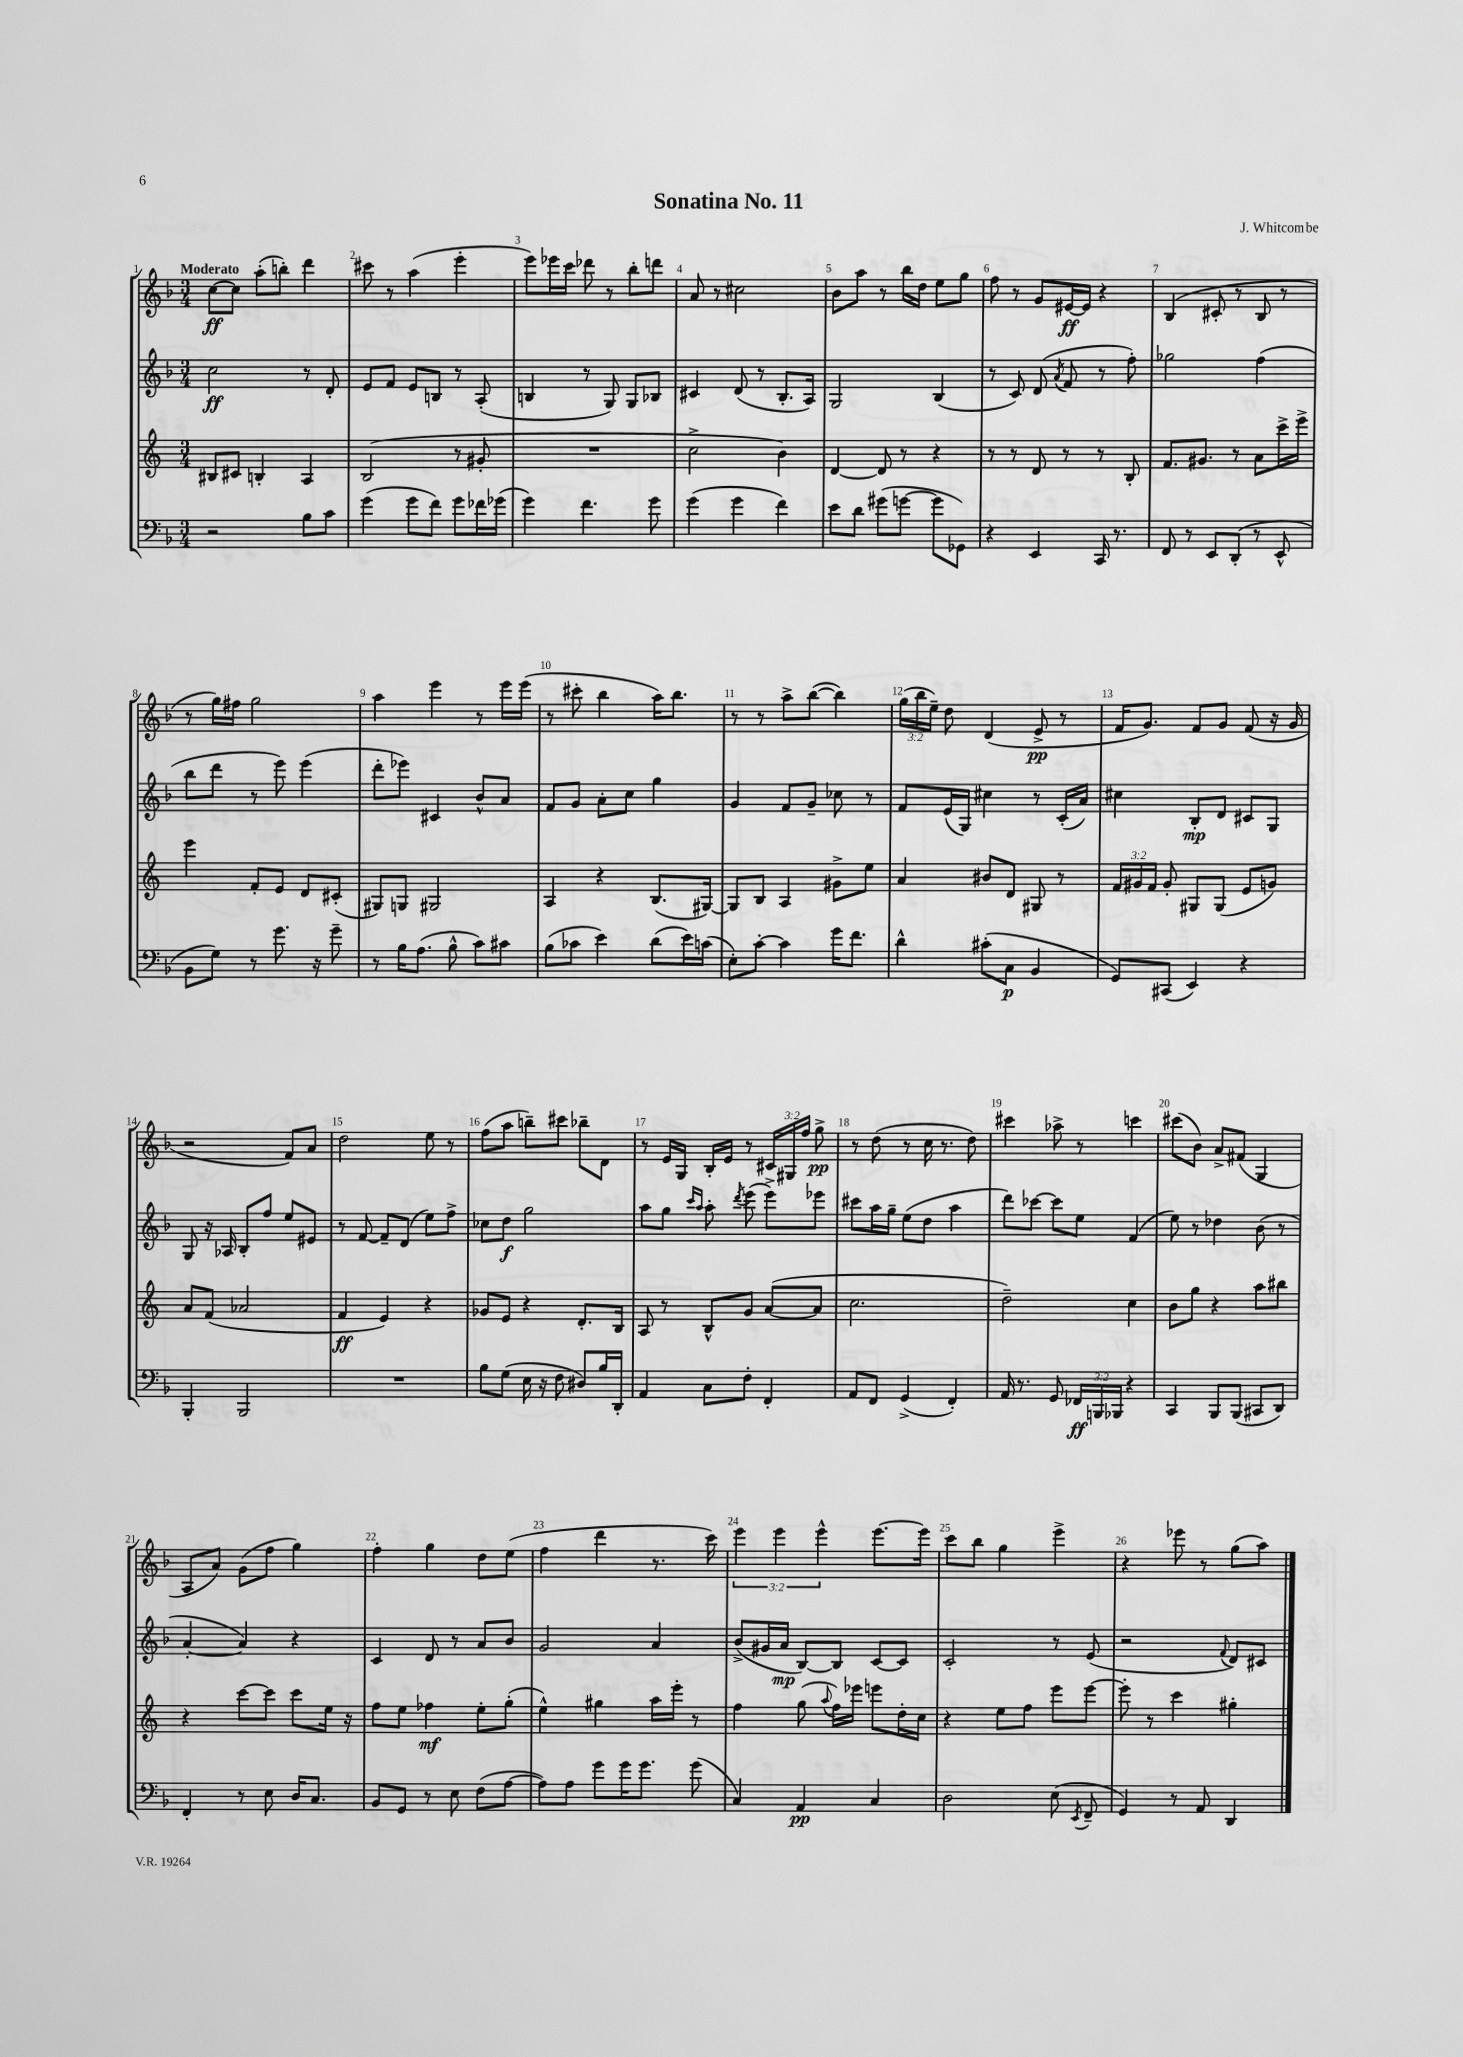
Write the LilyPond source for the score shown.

\header { title = "Sonatina No. 11" composer = "J. Whitcombe" }
<<
\new StaffGroup <<
\new Staff = "s0" {
    \clef treble \key f \major \numericTimeSignature \time 3/4 \override Staff.TupletNumber.text = #tuplet-number::calc-fraction-text \tempo "Moderato"
    \autoBeamOff c''8[~\ff c''8] a''8[-.( b''8]-.) d'''4 |
    cis'''8 r8 a''4( e'''4-. |
    e'''8[) ees'''16 c'''16] des'''8 r8 bes''8[-. d'''8] |
    a'8 r8 cis''2 |
    bes'8[ a''8] r8 bes''16[ d''16] e''8[ g''8] |
    f''8 r8 g'8[ eis'16~\ff eis'16] r4 |
    bes4( cis'8-. r8 bes8 r8 |
    r8 g''16[) fis''16] g''2 |
    a''4 e'''4 r8 e'''16[ e'''16]( |
    r8 cis'''8-. bes''4 a''16[) bes''8.] |
    r8 r8 a''8[-> bes''8]~( bes''4) |
    \tuplet 3/2 { g''16[( bes''16 e''16]--) } d''8 d'4( e'8->\pp r8 |
    f'16[ g'8.]) f'8[ g'8] f'8( r16 g'16 |
    r2 f'8[) a'8] |
    d''2 e''8 r8 |
    f''8[( a''8] b''8[--) cis'''8] bes''8[-- d'8] |
    r8 e'16[ g16] bes16[-. e'16] r8 \tuplet 3/2 { cis'16[ gis16 f''16] } g''8->\pp |
    r8 d''8( r8 c''16 r8. d''8) |
    cis'''4 aes''8-> r8 c'''4 |
    cis'''8[( bes'8]) a'8[-> fis'8]( g4 |
    a8[ a'8]) g'8[( f''8] g''4) |
    f''4-. g''4 d''8[ e''8]( |
    f''4 d'''4 r8. c'''16) |
    \tuplet 3/2 { e'''4 e'''4 e'''4-^ } e'''8.[~ e'''16] |
    c'''8[ bes''8] g''4 e'''4-> |
    r4 ees'''8 r8 g''8[( a''8]) \bar "|." |
}
\new Staff = "s1" {
    \clef treble \key f \major \numericTimeSignature \time 3/4
    \autoBeamOff c''2\ff r8 d'8-. |
    e'8[ f'8] e'8[ b8] r8 a8-.( |
    b4 r8 g8) g8[ bes8] |
    cis'4 d'8( r8 bes8.[-. a16]) |
    g2 bes4( |
    r8 c'8) d'8( \acciaccatura { a'8 } f'8 r8 f''8-.) |
    ges''2 f''4( |
    bes''8[ d'''8] r8 e'''8) e'''4( |
    d'''8[-. ees'''8]) cis'4 bes'8[-^ a'8] |
    f'8[ g'8] a'8[-. c''8] g''4 |
    g'4 f'8[ g'8]-- ces''8 r8 |
    f'8[ e'16( g16]) cis''4 r8 c'16[-.( a'16]) |
    cis''4 bes8[-.\mp d'8] cis'8[ g8] |
    g8 r16 aes16 bes8[-. f''8] e''8[ eis'8] |
    r8 f'8~ f'8[-- d'8]( e''8[) f''8]-> |
    ces''8[ d''8]\f g''2 |
    a''8[ g''8] \grace { c'''16[ a''16] } a''8-. \acciaccatura { d'''8 } e'''8( e'''8[->) ees'''8] |
    cis'''8[ a''16 g''16]-- e''8[( d''8] a''4 |
    d'''8[) ces'''8]~ ces'''8[ e''8] f'4( |
    e''8) r8 des''4 bes'8( r8 |
    a'4~-. a'4) r4 |
    c'4 d'8 r8 a'8[ bes'8] |
    g'2 a'4 |
    bes'8[->( gis'16 a'16]\mp bes8[~) bes8] c'8[~ c'8] |
    c'2-. r8 e'8( |
    r2 \appoggiatura { f'8 } d'8[) cis'8] \bar "|." |
}
\new Staff = "s2" {
    \clef treble \key c \major \numericTimeSignature \time 3/4 \override Staff.TupletNumber.text = #tuplet-number::calc-fraction-text
    \autoBeamOff bis8[ cis'8] b4-. a4 |
    b2( r8 gis'8-. |
    R2. |
    c''2-> b'4) |
    d'4~ d'8 r8 r4 |
    r8 r8 d'8 r8 r8 b8-. |
    f'8.[ gis'8.] r8 a'8[ c'''16-> e'''16]-> |
    e'''4 f'8[-. e'8] d'8[ cis'8]-.( |
    gis8[) g8] gis2 |
    a4 r4 b8.[( gis16]~) |
    gis8[ b8] a4 gis'8[-> e''8] |
    a'4 bis'8[ d'8] gis8 r8 |
    \tuplet 3/2 { f'16[ gis'16 f'16] } gis'8-. gis8[ gis8]( e'8[ g'8]) |
    a'8[ f'8]( aes'2 |
    f'4\ff e'4) r4 |
    ges'8[ e'8] r4 d'8.[-. b16] |
    a8 r8 b8[-^ g'8] a'8[~( a'8] |
    c''2. |
    d''2--) c''4 |
    b'8[ g''8] r4 a''8[ bis''8] |
    r4 c'''8[~ c'''8] c'''8[ e''16] r16 |
    f''8[ e''8] fes''4\mf e''8[-. g''8]-.( |
    e''4-^) gis''4 a''16[ e'''16]-. r8 |
    f''4 g''8( \appoggiatura { a''8 } f''16[) ees'''16] e'''8[ d''16-. c''16] |
    r4 e''8[ f''8] e'''8[ e'''8]~ |
    e'''8-. r8 c'''4 gis''4-. \bar "|." |
}
\new Staff = "s3" {
    \clef bass \key f \major \numericTimeSignature \time 3/4 \override Staff.TupletNumber.text = #tuplet-number::calc-fraction-text
    \autoBeamOff r2 bes8[ c'8] |
    g'4( g'8[ f'8]) g'8[ fes'16 ges'16]( |
    g'4) f'4. g'8 |
    g'4( g'4 f'4) |
    e'8[ d'8] gis'8[( g'8]~ g'8[ ges,8]) |
    r4 e,4 c,16 r8. |
    f,8 r8 e,8[ d,8]-.( r8 e,8-^ |
    bes,8[ g8]) r8 g'8. r16 g'8-- |
    r8 bes16[ a8.]( bes8-^ c'8[) cis'8] |
    bes8[( ces'8] e'4) d'8[( e'16) c'16]( |
    e8[-.) c'8]~-. c'4 g'16[ f'8.] |
    d'4-^ cis'8[-.( c8]\p bes,4 |
    g,8[) cis,8]( e,4) r4 |
    bes,,4-. bes,,2 |
    R2. |
    bes8[ g8]( e16 r16 f8 dis8[) bes16 d,16]-. |
    a,4 c8[ f8]-. f,4-. |
    a,8[ f,8] g,4->( f,4-.) |
    a,16 r8. g,8 \tuplet 3/2 { fes,16[\ff b,,16 bes,,16] } r4 |
    c,4 bes,,8[ bes,,8]( cis,8[ d,8]) |
    f,4-. r8 e8 d16[ c8.] |
    bes,8[ g,8] r8 e8 f8[( a8]~ |
    a8[) a8] g'8[ g'16 g'8.] g'8( |
    c4) a,4\pp c4 |
    d2 e8( \acciaccatura { e,8 } f,8-- |
    g,4) r8 a,8 d,4 \bar "|." |
}
>>
>>
\layout { \context { \Score \override BarNumber.break-visibility = ##(#f #t #t) barNumberVisibility = #all-bar-numbers-visible } }
